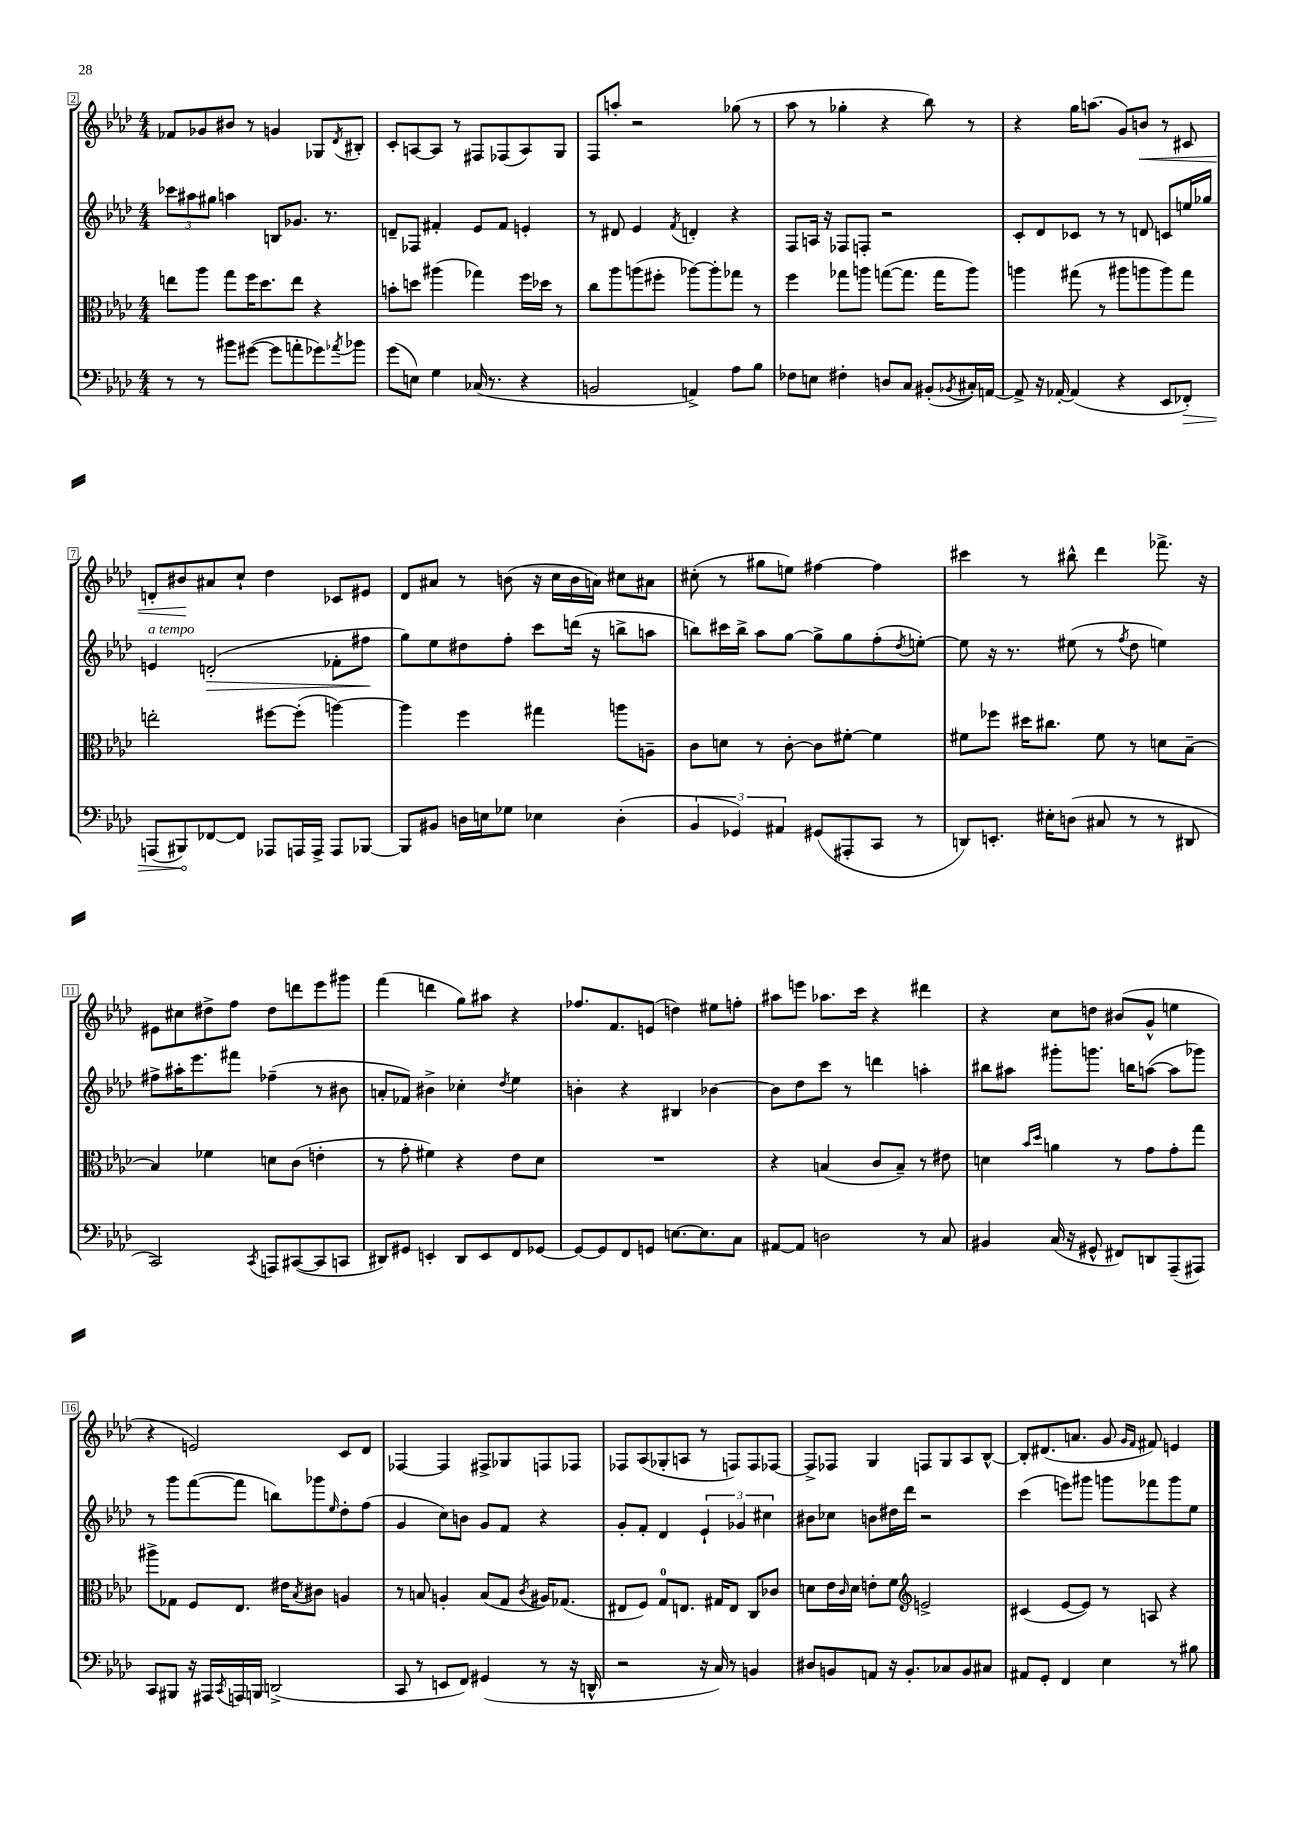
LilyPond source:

<<
\new StaffGroup <<
\new Staff = "s0" {
    \clef treble \key aes \major \numericTimeSignature \time 4/4
    fes'8 ges'8 bis'8 r8 g'4 ges8 \acciaccatura { des'8 } bis8-. |
    c'8-. a8~ a8 r8 fis8 fes8( a8) g8 |
    f8 a''8-. r2 ges''8( r8 |
    aes''8 r8 ges''4-. r4 bes''8) r8 |
    r4 g''16 a''8.( g'8) b'8\< r8 cis'8 |
    d'8-. bis'8\! ais'8 c''8-! des''4 ces'8 eis'8 |
    des'8 ais'8 r8 b'8( r16 c''16 b'16 a'16) cis''8 ais'8 |
    cis''8-.( r8 gis''8 e''8) fis''4~ fis''4 |
    cis'''4 r8 bis''8-^ des'''4 fes'''8.-> r16 |
    eis'8 cis''8 dis''8-> f''8 dis''8 d'''8 ees'''8 gis'''8 |
    f'''4( d'''4 g''8) ais''8 r4 |
    fes''8. f'8. e'8( d''4) eis''8 f''8-. |
    ais''8 e'''8 aes''8. c'''16 r4 dis'''4 |
    r4 c''8 d''8 bis'8( g'8-^ e''4 |
    r4 e'2) c'8 des'8 |
    fes4~ fes4 fis8-> ges8 f8 fes8 |
    fes8 aes8( ges8-. a8 r8 f8) f8 fes8~ |
    fes8-> fes8 g4 f8 g8 aes8 bes8~-^ |
    bes8-. dis'8.( a'8. g'8 \grace { g'16 f'16 } fis'8) e'4 \bar "|." |
}
\new Staff = "s1" {
    \clef treble \key aes \major \numericTimeSignature \time 4/4
    \tuplet 3/2 { ces'''8 ais''8 gis''8 } a''4 b8 ges'8. r8. |
    d'8-- fes8 fis'4-. ees'8 fis'8 e'4-. |
    r8 dis'8 ees'4 \acciaccatura { f'8 } d'4-. r4 |
    f8 a16 r16 fes8 f8-. r2 |
    c'8-. des'8 ces'8 r8 r8 d'8 c'8 e''16 ges''16 |
    e'4^\markup { \italic "a tempo" } d'2-.\>( fes'8-. fis''8\! |
    g''8) ees''8 dis''8 f''8-. c'''8 d'''16( r16 b''8-> a''8 |
    b''8) cis'''16 b''16-> aes''8 g''8~ g''8-> g''8 f''8-.( \acciaccatura { des''8 } e''8~-.) |
    e''8 r16 r8. eis''8( r8 \acciaccatura { f''8 } des''8 e''4) |
    fis''8-> ais''16-. ees'''8. fis'''8 fes''4--( r8 bis'8 |
    a'8-. fes'8) bis'4-> ces''4-. \acciaccatura { des''8 } ees''4 |
    b'4-. r4 bis4 bes'4~ |
    bes'8 des''8 c'''8 r8 d'''4 a''4-. |
    bis''8 ais''8 gis'''8-. g'''8. b''16 a''8~( a''8 ges'''8) |
    r8 g'''8 f'''8~( f'''8 b''8) ges'''8 \grace { ees''16 } des''8-. f''8( |
    g'4 c''8) b'8 g'8 f'8 r4 |
    g'8-. f'8-. des'4 \tuplet 3/2 { ees'4-! ges'4 cis''4 } |
    bis'8 ces''8 b'8 dis''16 des'''16 r2 |
    c'''4( e'''8) gis'''8 g'''8 fes'''8 g'''8 ees''8 \bar "|." |
}
\new Staff = "s2" {
    \clef alto \key aes \major \numericTimeSignature \time 4/4
    e''8 aes''8 g''8 f''16 des''8. e''8 r4 |
    b'8-. d''8 ais''4( ges''4) f''16 des''16 r8 |
    c''8 aes''8 a''8( fis''8-. aes''8~) aes''8-. ges''8 r8 |
    f''4 ges''8 a''8 g''8~( g''8. g''16 a''8) |
    a''4 gis''8( r8 ais''8 a''8 a''8) gis''8 |
    e''2-. fis''8~ fis''8-.( a''4~) |
    a''4 f''4 gis''4 a''8 a8-- |
    c'8 d'8 r8 c'8~-. c'8 fis'8~-. fis'4 |
    fis'8 fes''8 dis''16 cis''8. fis'8 r8 d'8 bes8~-- |
    bes4 fes'4 d'8 c'8( e'4-. |
    r8 g'8-. fis'4) r4 ees'8 des'8 |
    R1 |
    r4 b4( c'8 b8--) r8 eis'8 |
    d'4 \grace { bes'16 des''16 } a'4 r8 g'8 g'8-. g''8 |
    ais''8-> ges8 f8 ees8. eis'16 \acciaccatura { bes8 } cis'8 a4 |
    r8 b8 a4-. b8( g8 \acciaccatura { c'8 } ais16) ges8.( |
    eis8 f8) g8-0 e8. gis16 e8 c8 ces'8 |
    d'8 ees'16 \grace { c'16 } d'16 e'8-. f'8 \clef treble e'2-> |
    cis'4( ees'8~ ees'8) r8 a8 r4 \bar "|." |
}
\new Staff = "s3" {
    \clef bass \key aes \major \numericTimeSignature \time 4/4
    r8 r8 bis'8 gis'8~( gis'8 a'8-. ges'8) \acciaccatura { aes'8 } bes'8 |
    g'8( e8) g4 ces16( r8. r4 |
    b,2 a,4->) aes8 bes8 |
    fes8 e8 fis4-. d8 c8 bis,8-.( \acciaccatura { bes,8 } cis16-.) a,16~ |
    a,8-> r16 aes,16~-. aes,4( r4 ees,8 \once \override Hairpin.circled-tip = ##t fes,8-.\>) |
    a,,8( bis,,8\!) fes,8~ fes,8 aes,,8 a,,16 a,,16-> a,,8 bes,,8~ |
    bes,,8 bis,8 d16 e16 ges8 ees4 d4-.( |
    \tuplet 3/2 { bes,4 ges,4) ais,4 } gis,8( ais,,8-. c,8 r8 |
    d,8) e,8.-. eis16-. d8( cis8 r8 r8 dis,8 |
    c,2) \acciaccatura { c,8 } a,,8 cis,8~( cis,8 c,8 |
    dis,8) gis,8 e,4-. dis,8 e,8 f,8 ges,8~ |
    ges,8~ ges,8 f,8 g,8 e8.~ e8. c8 |
    ais,8~ ais,8 d2 r8 c8 |
    bis,4 c16( r16 gis,8-^ fis,8) d,8 aes,,8--( ais,,8) |
    c,8 bis,,8 r16 ais,,16 \acciaccatura { c,8 } a,,16 b,,16 d,2->( |
    c,8 r8 e,8 f,8) gis,4( r8 r16 d,16-^ |
    r2 r16 c16) r8 b,4 |
    dis8 b,8 a,8 r16 b,8.-. ces8 b,8 cis8 |
    ais,8 g,8-. f,4 ees4 r8 bis8 \bar "|." |
}
>>
>>
\layout { \context { \Score currentBarNumber = #2 \override BarNumber.stencil = #(make-stencil-boxer 0.1 0.3 ly:text-interface::print) } }
